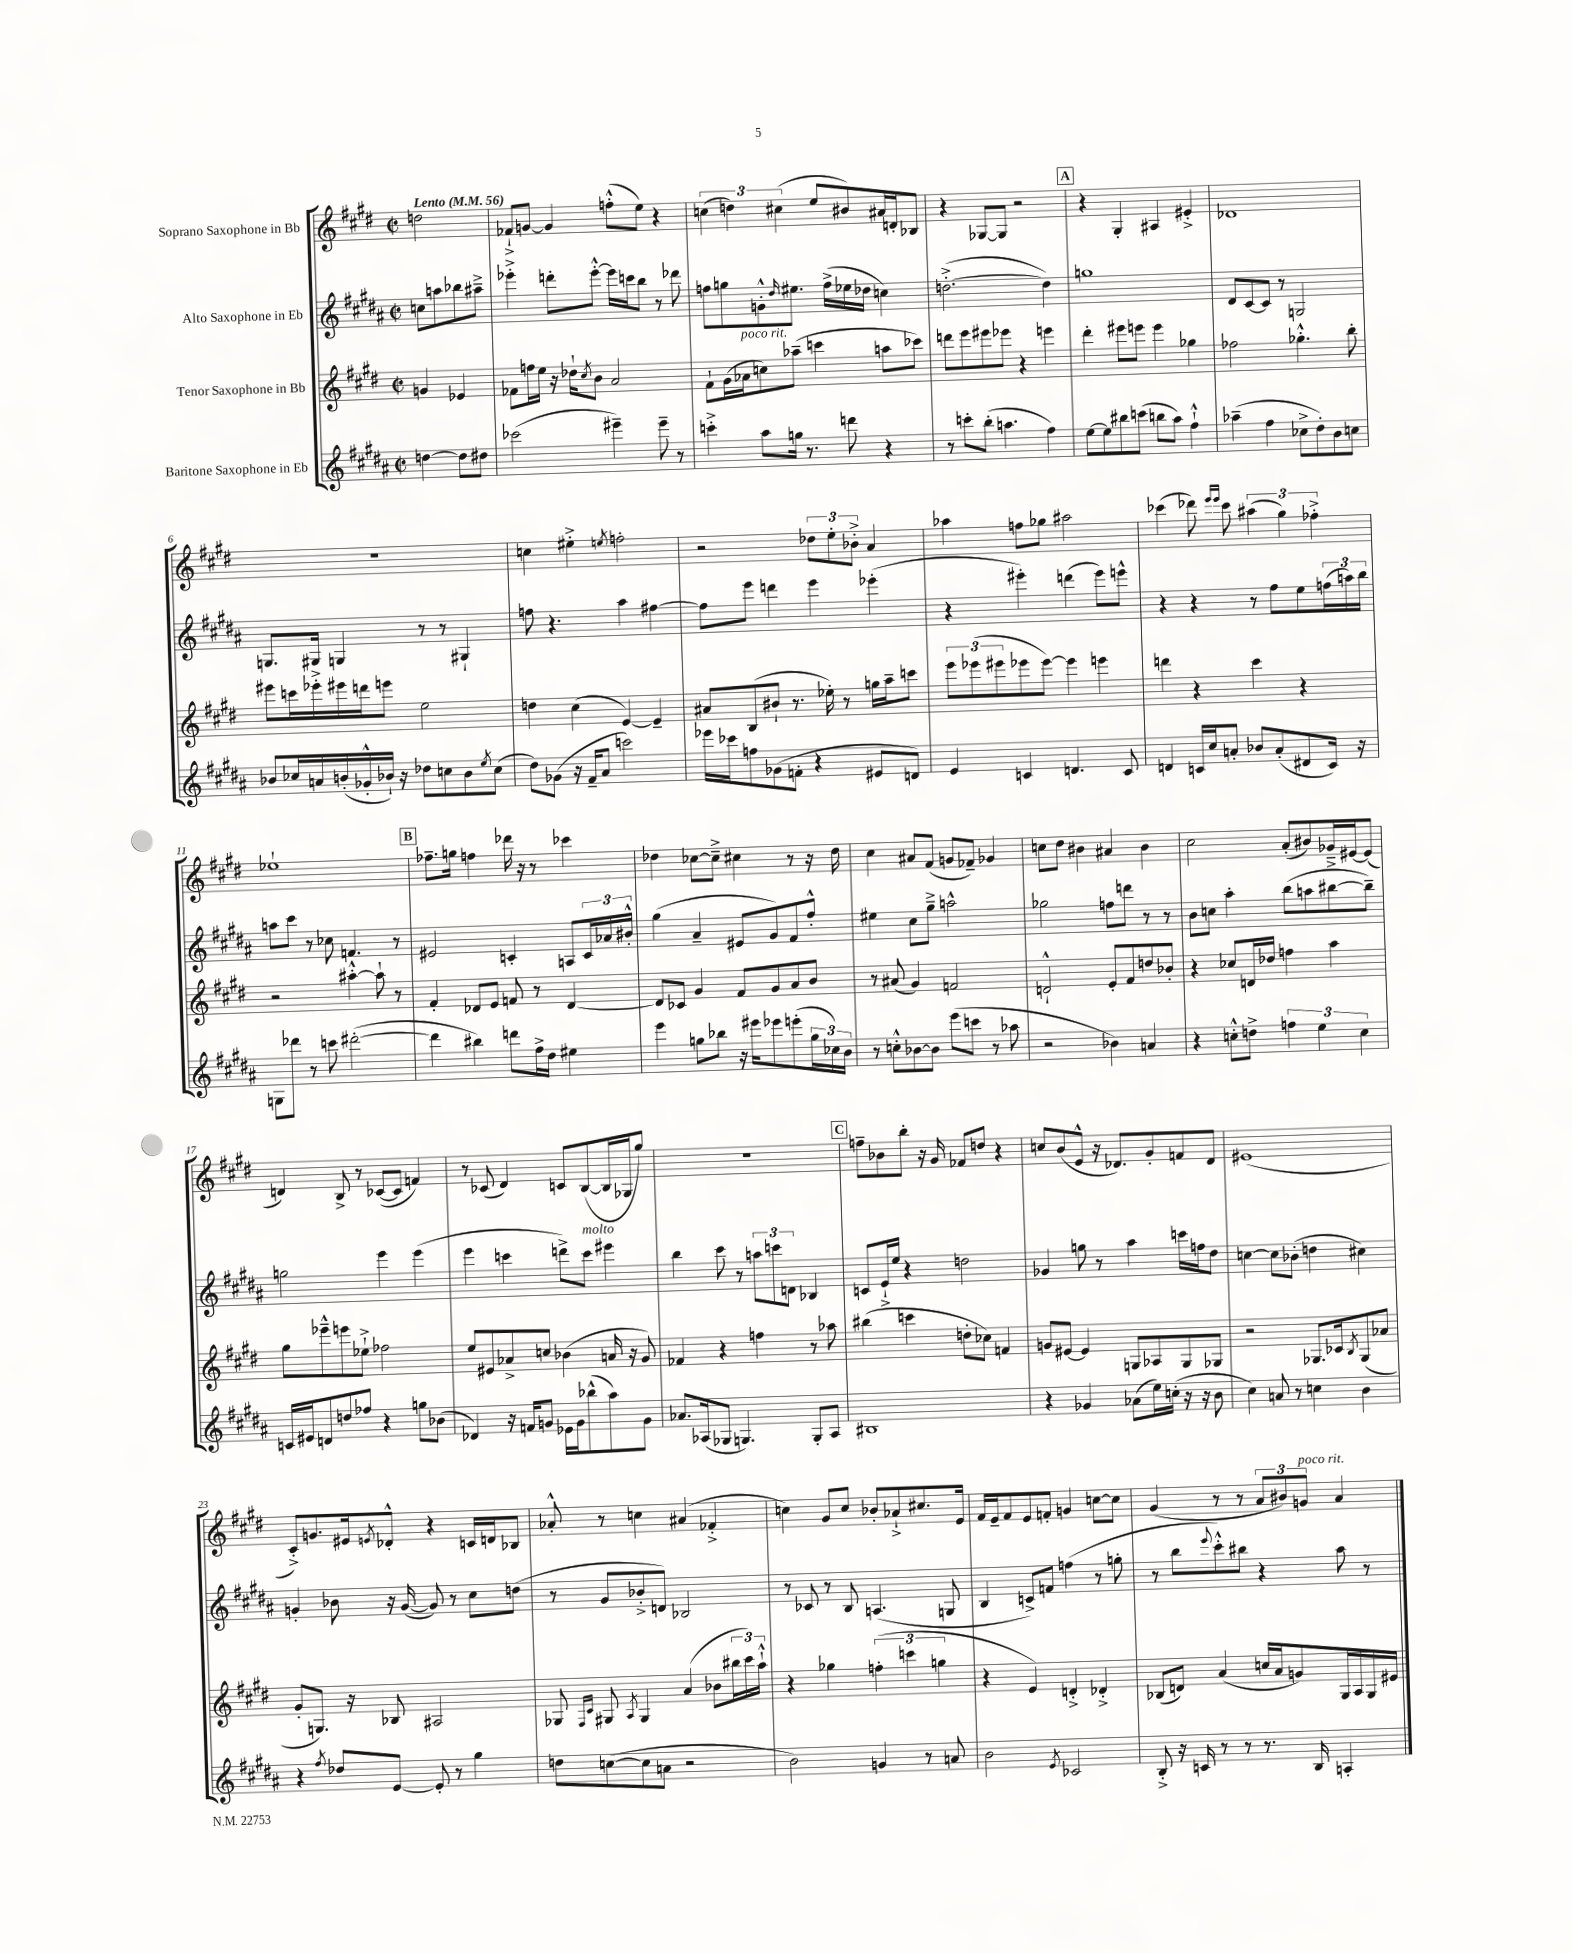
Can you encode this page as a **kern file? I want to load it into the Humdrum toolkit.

**kern	**kern	**kern	**kern
*part4	*part3	*part2	*part1
*staff4	*staff3	*staff2	*staff1
*I"Baritone Saxophone in Eb	*I"Tenor Saxophone in Bb	*I"Alto Saxophone in Eb	*I"Soprano Saxophone in Bb
*clefG2	*clefG2	*clefG2	*clefG2
*k[f#c#g#d#a#]	*k[f#c#g#d#]	*k[f#c#g#d#a#]	*k[f#c#g#d#]
*M2/2	*M2/2	*M2/2	*M2/2
*met(c|)	*met(c|)	*met(c|)	*met(c|)
*MM56	*MM56	*MM56	*MM56
=	=	=	=
!	!	!	!LO:TX:a:B:t=Lento
[4ddn\	4gn/	8ccn\L	2ddn\
.	.	8aan\	.
8dd\L]	4e-X/	8bb-X\	.
8dd#X\J	.	8aa#X~^\J	.
=1	=1	=1	=1
(2ccc-X\	8f-X\L	4eee-X'^\	8f-X`^/L
.	16ffn\L	.	[8gn/J
.	16ee\JJ	.	.
.	16r	8dddn'\L	4g/]
.	16dd-X`\KL	.	.
.	8qcc#/	.	.
.	8b\J	[8eee-'^^\J	.
4eee#X~\)	2a/	16eee-\LL]	(8ffn'^^\L
.	.	16cccn\J	.
.	.	8bb\J	8ee\J)
8eee#~\	.	8r	4r
8r	.	8ddd-X\	.
=2	=2	=2	=2
4cccn'^\	8f#`\L	8ffn\L	(6ccn\
.	(16g#\L	8ggn\	.
.	.	.	6ddn\)
!	!LO:TX:a:i:t=poco rit.	!	!
.	16a-X\J	.	.
8aa#\L	8ccn\)	8gn'^^\	.
.	.	.	(6cc#X\
.	.	16qqdd#/	.
16ggn\Jk	(8aa-X~\J	8.ee#X\J	.
8.r	.	.	.
.	4cccn\	.	8ee/L
.	.	(16ff^\LL	.
8dddn\	.	16ee-X\	8b#X/)
.	.	16dd-X\JJ	.
4r	8aan\L	4ccn\)	16a#X/L
.	.	.	16dn'/J
.	8ccc-X\J)	.	8B-X/J
=3	=3	=3	=3
8r	8dddn\L	([2.ddn'^\	4r
8cccn'\L	8eee\	.	.
(8bb'\J	8eee#X\	.	[8G-X/L
4.aan\	8eee-X\J	.	8G-/J]
.	4r	.	2r
4ff#\)	4eeen\	4dd\])	.
!!LO:REH:place=s1:t=A
=4	=4	=4	=4
[8ee\L	4ddd#'\	1ggn	4r
8ee\]	.	.	.
8bb#X\	8eee#X\L	.	4G#'/
(8cccn\J	8eeen\J	.	.
8bbn\L	4eee\	.	4A#X/
8aa#\J)	.	.	.
4ff#`^^\	4gg-X\	.	4e#X'^/
=5	=5	=5	=5
(4aa-X~\	2ff-X\	8d#/L	1d-X
.	.	[8c#/	.
4ff#\	.	8c#/J]	.
.	.	8r	.
8cc-X^\L	4.gg-X'^^\	2Gn/	.
8dd#'\)	.	.	.
8b\	.	.	.
8ccn\J	8bb'\	.	.
!!LO:LB:g=z
=6	=6	=6	=6
8b-X/L	8eee#X\L	8.Gn/L	1r
16cc-X/L	16cccn\L	.	.
16an/	16eee-X'^\	16G#X/Jk	.
(16bn'/	16eee#X\	4Gn/	.
16g-X'^^/	16dddn\J	.	.
16b-X`/JJ)	8eeen\J	.	.
16r	.	.	.
8dd-X\L	2ee\	8r	.
8ccn\	.	8r	.
8b-\	.	4G#X`/	.
8qee/	.	.	.
(8cc\J	.	.	.
=7	=7	=7	=7
8dd#\L)	4ddn\	8ffn\	4ccn\
(8g-X\J	.	4.r	.
16r	(4cc#\	.	4ee#X'^\
16f#~/KL	.	.	.
8a#/J	.	.	.
.	.	.	8qeen/
2cccn\)	[4e/)	4aa#\	2ffn'\
.	4e~/]	[4ff#X\	.
=8	=8	=8	=8
16eee-X\LL	8a#X/L	8ff#\L]	2r
16ccc-X\J	.	.	.
8ffn\	(8B/	8eee\J	.
(8g-X\	8b#X`/J	4dddn\	.
8fn'\J	8.r	.	.
4r	.	4eee\	12dd-X\L
.	16ee-X'\)	.	.
.	.	.	12ee'\
.	8r	.	.
.	.	.	12b-X'^\J
8e#X/L	16ggn\LL	(4eee-X'\	4a/
.	16aa~\J	.	.
8dn/J)	8cccn\J	.	.
=9	=9	=9	=9
4e/	12eee\L	4r	4aa-X\
.	(12eee-X\	.	.
.	12eee#X\	.	.
4cn/	8eee-X\	4eee#X'\)	8ffn\L
.	[8eee-\J)	.	8gg-X\J
4.dn/	4eee-\]	(4dddn\	2aa#X\
.	4eeen\	8eee#\L)	.
8c/	.	8eeen^^\J	.
=10	=10	=10	=10
4dn/	4dddn\	4r	(4ccc-X\
16cn/LL	4r	4r	8ddd-X\)
16cc#/J	.	.	.
.	.	.	16qqeee/LL
.	.	.	16qqeee/JJ
8an'/J	.	.	8ccc-\
8b-X/L	4ccc#\	8r	(6aa#X\
(8a'/	.	8ff#\L	.
.	.	.	6gg#\)
8d#X/	4r	8ee\	.
.	.	.	6ff-X'^\
16c/Jk)	.	(24ffn\L	.
.	.	24aan\)	.
16r	.	.	.
.	.	24bb\JJ	.
!!LO:LB:g=z
=11	=11	=11	=11
8Gn\L	2r	8aan\L	1ee-X`
8ddd-X\J	.	8ccc#\J	.
8r	.	8r	.
8cccn\	.	8cc-X\	.
([2ddd#X'\	[4aa#X'^^\	4.fn/	.
.	8aa#`\]	.	.
.	8r	8r	.
!!LO:REH:place=s1:t=B
=12	=12	=12	=12
4ddd#\]	4f#'/	2e#X/	8.ff-X~\L
.	.	.	16ggn\Jk
4bb#X\)	8d-X/L	.	4ffn\
.	8e/J	.	.
8dddn\L	8fn/	4cn'/	16ddd-X\
.	.	.	16r
16ff#^\L	8r	.	8r
16dd#\JJ	.	.	.
4ee#X\	[4d-/	8An/L	4ccc-X\
.	.	24c/L	.
.	.	24a-X/	.
.	.	24b#X'^^/JJ	.
=13	=13	=13	=13
4eee\	8d-/L]	(4gg#\	4dd-X\
.	8c-X/J	.	.
8ggn\L	4g#/	4a#~/	[8cc-X\L
8bb-X\J	.	.	8cc-~^\J]
16r	8f#/L	8e#X/L	4cc#X\
16eee#X\KL	.	.	.
8eee-X\	8g#/	8g#/)	.
(8eeen'\	8a/	8f#/	8r
24gg\L	8b/J	8ff#'^^/J	16r
24cc-X\)	.	.	.
.	.	.	16dd-\
24b\JJ	.	.	.
=14	=14	=14	=14
8r	8r	4ee#X\	4cc#\
8ccn'^^\L	(8a#X/	.	.
[8b-X\	4g#/)	8cc#\L	8a#X/L
8b-\J]	.	8gg#~^\J	(8f#/J
(8eee\L	2fn/	2aan^^\	8gn/L
8cccn\J	.	.	8f-X~/J)
8r	.	.	4g-X/
8aa-X\	.	.	.
=15	=15	=15	=15
2r	2dn`^^/	2gg-X\	8ccn\L
.	.	.	8dd#\J
.	.	.	4b#X\
4b-X\)	8e'/L	8ffn\L	4a#X/
.	8f#/	8dddn\J	.
4an/	8ddn/	8r	4b#\
.	8b-X'/J	8r	.
=16	=16	=16	=16
4r	4r	8b\L	2cc#\
.	.	8ccn\J	.
8ccn'^^\L	8cc-X/L	4aa#'\	.
8ddn^\J	16dn/L	.	.
.	16dd-X/JJ	.	.
6ffn\	4ffn\	(8bb\L	(8a'/L
.	.	8aan\	8b#X/)
6ee\	.	.	.
.	4aa\	[8bb#X\	16g-X~^/L
.	.	.	[16e#X/J
6cc\	.	.	.
.	.	8bb#~\J])	(8e#/J]
!!LO:LB:g=z
=17	=17	=17	=17
16cn/LL	8gg#\L	2ggn\	4dn/)
16e#X/J	.	.	.
8dn/	8eee-X~^^\	.	.
8ddn/	8eeen\	.	8B^/
8ff-X/J	8ee-X`^\J	.	8r
4r	2ff-X\	4eee\	([8c-X/L
.	.	.	8c-/J]
8ggn\L	.	(4eee\	4fn/)
(8b-X\J	.	.	.
=18	=18	=18	=18
4d-X/)	8ee/L	4eee\	8r
.	8e#X/	.	(8c-X/
16r	8a-X^/	4cccn\	4d#/)
16fn/KL	.	.	.
8gn/J	8ccn/J	.	.
16e-X\LL	(4b-X\	8dddn^\L)	8cn/L
16g\J	.	.	.
!	!	!LO:TX:a:i:t=molto	!
(8bb-X^^\	.	8ccc\J	([8B/
8aa#\)	16an/	4eee#X\	16B/L]
.	16r	.	16G-X/J
8g\J	8g#/)	.	8gg#/J)
=19	=19	=19	=19
8.a-X/L	4f-X/	4bb\	1r
(16A-X/k	.	.	.
8G-X/J	4r	8ccc#\	.
4.Gn/)	.	8r	.
.	4ffn\	12aan\L	.
.	.	12cccn\	.
.	.	12dn\J	.
8G'/L	8r	4B-X/	.
8A-/J	8aa-X\	.	.
!!LO:REH:place=s1:t=C
=20	=20	=20	=20
1B#X	(4bb#X\	8cn/L	8ffn~\L
.	.	16e`^/L	8b-X\
.	.	16ee/JJ	.
.	4cccn\	4r	8bb'\J
.	.	.	16r
.	.	.	16g#/
.	8ddn'\L	2ddn\	8f-X/L
.	8cc-X\J)	.	8ddn/J
.	4fn/	.	4r
=21	=21	=21	=21
4r	8gn/L	4g-X/	8ccn/L
.	[8e#X/J	.	(8b/
4g-X/	4e#/]	8ggn\	8e^^/J
.	.	8r	16r
.	.	.	8.d-X/L)
(8a-X\L	8Gn/L	4aa#\	.
16ee\L)	8A-X/	.	8g#'/
(16ccn'\JJ	.	.	.
16r	8G/	16cccn\LL	8fn/
16r	.	16ffn\J	.
8b\	8G-X/J	8dd#\J	8d-/J
=22	=22	=22	=22
4cc#\)	2r	[4ccn\	(1e#X
8an/	.	8cc\L]	.
8r	.	(8b-X'\J	.
4ccn\	8.G-X/L	4ddn\	.
.	16c-X/k	.	.
.	8qB/	.	.
4b\	(8G-/	4cc#X\)	.
.	8a-X/J	.	.
!!LO:LB:g=z
=23	=23	=23	=23
4r	8g#'/L	4gn'/	8c#'^/L)
.	8.Gn/J)	.	8.gn/
8qff#/	.	.	.
8dd-X/L	.	8b-X\	.
.	16r	.	16e#X/k
.	.	.	8qen/
[8e/J	8B-X/	16r	8d-X'^^/J
.	.	([16g/	.
8e'/]	2A#X/	8g/])	4r
8r	.	8r	.
4gg#\	.	8cc#\L	16cn/LL
.	.	.	16dn/J
.	.	(8ddn\J	8B-X/J
=24	=24	=24	=24
8ddn\L	8G-X/	8r	8a-X'^^/
.	16qqF#/LL	.	.
.	16qqc#/JJ	.	.
([8ccn\	8G#X/	8g#/L	8r
.	8qA/	.	.
8cc\]	4G#/	8b-X'^/	4ccn\
8an\J	.	8dn/J)	.
2r	(4a/	2B-X/	(4a#X/
.	8b-X\L	.	4f-X'^/
.	24bb#X\L	.	.
.	24ccc#\)	.	.
.	24aa`^^\JJ	.	.
=25	=25	=25	=25
2b\)	4r	8r	4ccn\)
.	.	8c-X/	.
.	4gg-X\	8r	8g#/L
.	.	8B/	8cc/J
4gn/	(6ffn'\	(4.An/	8b-X'/L
.	.	.	8a-X`^/
.	6cccn\	.	.
8r	.	.	8.cc#X/
.	6ggn\	.	.
8an/	.	8Gn/	.
.	.	.	16e/Jk
=26	=26	=26	=26
2b\	4r	4B/	16f#/LL
.	.	.	16e~/J
.	.	.	8f#/
.	4e/)	8cn^/L)	8e/
.	.	8fn/J	8fn'/J
8qe/	.	.	.
2c-X/	4dn'^/	(4ffn\	4gn/
.	4d-X'^/	8r	[8ccn\L
.	.	8ggn'\	8cc\J]
=27	=27	=27	=27
8B'^/	(8B-X/L	8r	(4g#/
16r	8dn/J)	8bb\L	.
16cn/	.	.	.
.	.	8qqeee/	.
8r	(4a/	8ccc#'^^\)	8r
8r	.	8bb#X\J	8r
8.r	16ccn/LL	4r	12a/L
.	16a/J	.	.
.	.	.	12b#X/)
.	8gn/)	.	.
!	!	!	!LO:TX:a:i:t=poco rit.
.	.	.	12gn/J
16B/	.	.	.
4An'/	16G#/L	8aa#\	4a/
.	16A/	.	.
.	16G#/	8r	.
.	16e#X/JJ	.	.
==	==	==	==
*-	*-	*-	*-
